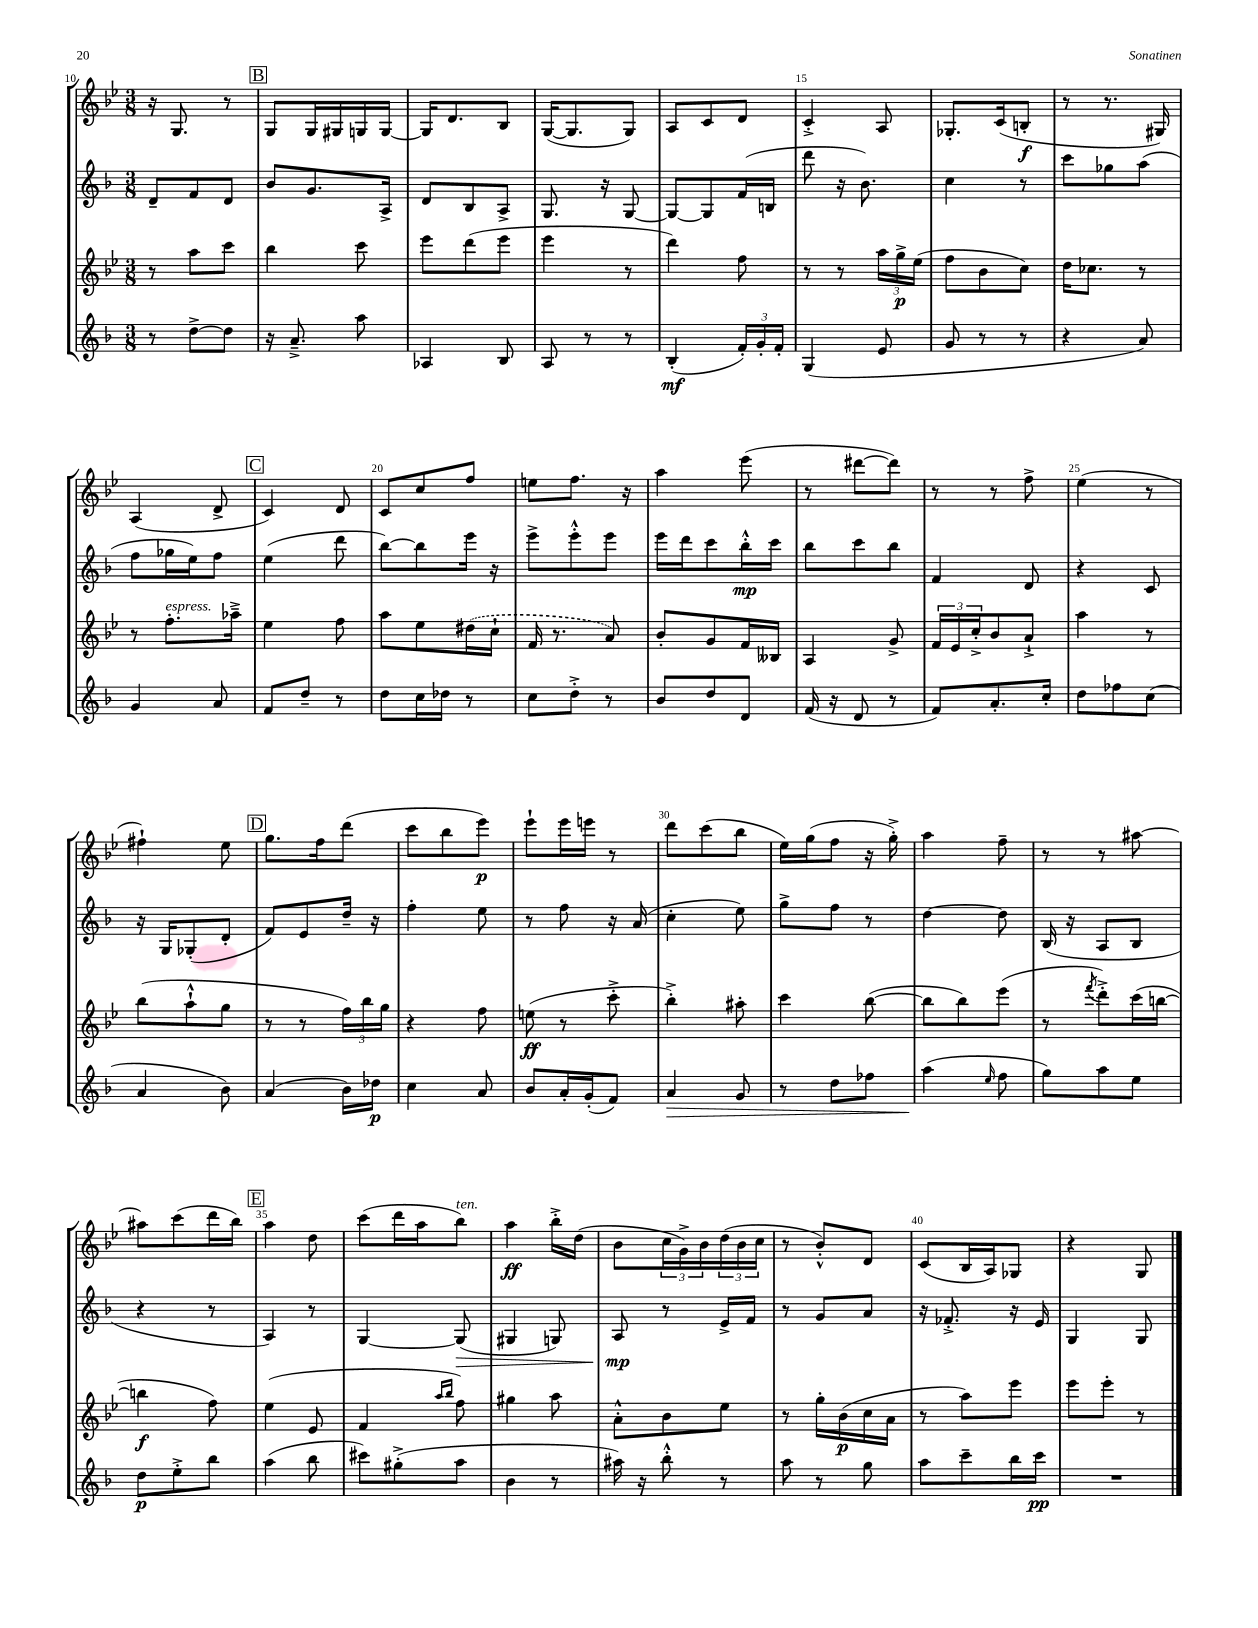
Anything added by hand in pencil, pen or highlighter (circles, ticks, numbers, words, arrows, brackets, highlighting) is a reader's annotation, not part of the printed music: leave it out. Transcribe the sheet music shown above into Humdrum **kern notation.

**kern	**dynam	**kern	**dynam	**kern	**dynam	**kern	**dynam
*part4	*part4	*part3	*part3	*part2	*part2	*part1	*part1
*staff4	*staff4	*staff3	*staff3	*staff2	*staff2	*staff1	*staff1
*clefG2	*	*clefG2	*	*clefG2	*	*clefG2	*
*k[b-]	*	*k[b-e-]	*	*k[b-]	*	*k[b-e-]	*
*M3/8	*	*M3/8	*	*M3/8	*	*M3/8	*
=10	=10	=10	=10	=10	=10	=10	=10
8r	.	8r	.	8d~/L	.	16r	.
.	.	.	.	.	.	8.G/	.
[8dd^\L	.	8aa\L	.	8f/	.	.	.
8dd\J]	.	8ccc\J	.	8d/J	.	8r	.
!!LO:REH:place=s1:t=B
=11	=11	=11	=11	=11	=11	=11	=11
16r	.	4bb-\	.	8b-/L	.	8G/L	.
8.a~^/	.	.	.	.	.	.	.
.	.	.	.	8.g/	.	16G/L	.
.	.	.	.	.	.	16G#X/	.
8aa\	.	8ccc\	.	.	.	16Gn/	.
.	.	.	.	16A^/Jk	.	[16G/JJ	.
=12	=12	=12	=12	=12	=12	=12	=12
4A-X/	.	8eee-\L	.	8d/L	.	16G/KL]	.
.	.	.	.	.	.	8.d/	.
.	.	(8ddd\	.	8B-/	.	.	.
8B-/	.	8eee-\J	.	8A^/J	.	8B-/J	.
=13	=13	=13	=13	=13	=13	=13	=13
8A/	.	4eee-\	.	8.G/	.	([16G/KL	.
.	.	.	.	.	.	8.G/]	.
8r	.	.	.	.	.	.	.
.	.	.	.	16r	.	.	.
8r	.	8r	.	[8G/	.	8G/J)	.
=14	=14	=14	=14	=14	=14	=14	=14
(4B-'/	mf	4ddd\)	.	8G/L_	.	8A/L	.
.	.	.	.	8G/]	.	8c/	.
24f'/LL)	.	8ff\	.	(16f/L	.	8d/J	.
24g'/	.	.	.	.	.	.	.
.	.	.	.	16Bn/JJ	.	.	.
24f'/JJ	.	.	.	.	.	.	.
=15	=15	=15	=15	=15	=15	=15	=15
(4G/	.	8r	.	8ddd\	.	4c'^/	.
.	.	8r	.	16r	.	.	.
.	.	.	.	8.b-\)	.	.	.
8e/	.	24aa\LL	.	.	.	8A/	.
.	.	24gg^\	p	.	.	.	.
.	.	(24ee-\JJ	.	.	.	.	.
=16	=16	=16	=16	=16	=16	=16	=16
8g/	.	8ff\L	.	4cc\	.	8.G-X'/L	.
8r	.	8b-\	.	.	.	.	.
.	.	.	.	.	.	(16c/k	.
8r	.	8cc\J)	.	8r	.	8Bn'/J	f
=17	=17	=17	=17	=17	=17	=17	=17
4r	.	16dd\KL	.	8ccc\L	.	8r	.
.	.	8.cc-X\J	.	.	.	.	.
.	.	.	.	8gg-X\	.	8.r	.
8a/)	.	8r	.	(8aa\J	.	.	.
.	.	.	.	.	.	16G#X/)	.
!!LO:LB:g=z
=18	=18	=18	=18	=18	=18	=18	=18
4g/	.	8r	.	8ff\L	.	(4A/	.
!	!	!LO:TX:a:i:t=espress.	!	!	!	!	!
.	.	8.ff'\L	.	16gg-X\L	.	.	.
.	.	.	.	16ee\J)	.	.	.
8a/	.	.	.	8ff\J	.	8d^/	.
.	.	16aa-X~^\Jk	.	.	.	.	.
!!LO:REH:place=s1:t=C
=19	=19	=19	=19	=19	=19	=19	=19
8f/L	.	4ee-\	.	(4ee\	.	4c/)	.
8dd~/J	.	.	.	.	.	.	.
8r	.	8ff\	.	8ddd\	.	8d/	.
=20	=20	=20	=20	=20	=20	=20	=20
8dd\L	.	8aa\L	.	[8bb-\L)	.	8c/L	.
16cc\L	.	8ee-\	.	8bb-\]	.	8cc/	.
16dd-X\JJ	.	.	.	.	.	.	.
8r	.	(16dd#X\L	.	16eee\Jk	.	8ff/J	.
.	.	16cc`\JJ	.	16r	.	.	.
=21	=21	=21	=21	=21	=21	=21	=21
8cc\L	.	16f/	.	8eee^\L	.	8een\L	.
.	.	8.r	.	.	.	.	.
8dd'^\J	.	.	.	8eee'^^\	.	8.ff\J	.
8r	.	8a/)	.	8eee\J	.	.	.
.	.	.	.	.	.	16r	.
=22	=22	=22	=22	=22	=22	=22	=22
8b-/L	.	8b-'/L	.	16eee\LL	.	4aa\	.
.	.	.	.	16ddd\J	.	.	.
8dd/	.	8g/	.	8ccc\	.	.	.
8d/J	.	16f/L	.	16bb-'^^\L	mp	(8eee-\	.
.	.	16B--X/JJ	.	16ccc\JJ	.	.	.
=23	=23	=23	=23	=23	=23	=23	=23
(16f/	.	4A/	.	8bb-\L	.	8r	.
16r	.	.	.	.	.	.	.
8d/	.	.	.	8ccc\	.	[8ddd#X\L	.
8r	.	8g^/	.	8bb-\J	.	8ddd#\J])	.
=24	=24	=24	=24	=24	=24	=24	=24
8f/L)	.	24f/LL	.	4f/	.	8r	.
.	.	24e-/	.	.	.	.	.
.	.	24cc'^/J	.	.	.	.	.
8.a'/	.	8b-/	.	.	.	8r	.
.	.	8a`^/J	.	8d/	.	8ff^\	.
16cc'/Jk	.	.	.	.	.	.	.
=25	=25	=25	=25	=25	=25	=25	=25
8dd\L	.	4aa\	.	4r	.	(4ee-\	.
8ff-X\	.	.	.	.	.	.	.
(8cc\J	.	8r	.	8c/	.	8r	.
!!LO:LB:g=z
=26	=26	=26	=26	=26	=26	=26	=26
4a/	.	(8bb-\L	.	16r	.	4ff#X`\)	.
.	.	.	.	16G/KL	.	.	.
.	.	8aa`^^\	.	(8G-X'/	.	.	.
8b-\)	.	8gg\J	.	8d'/J	.	8ee-\	.
!!LO:REH:place=s1:t=D
=27	=27	=27	=27	=27	=27	=27	=27
(4a/	.	8r	.	8f/L)	.	8.gg\L	.
.	.	8r	.	8e/	.	.	.
.	.	.	.	.	.	16ff\k	.
16b-\LL)	.	24ff\LL)	.	16dd~/Jk	.	(8ddd\J	.
.	.	24bb-\	.	.	.	.	.
16dd-X\JJ	p	.	.	16r	.	.	.
.	.	24gg\JJ	.	.	.	.	.
=28	=28	=28	=28	=28	=28	=28	=28
4cc\	.	4r	.	4ff'\	.	8ccc\L	.
.	.	.	.	.	.	8bb-\	.
8a/	.	8ff\	.	8ee\	.	8eee-\J)	p
=29	=29	=29	=29	=29	=29	=29	=29
8b-/L	.	(8een\	ff	8r	.	8eee-`\L	.
16a'/L	.	8r	.	8ff\	.	16eee-\L	.
(16g'/J	.	.	.	.	.	16eeen\JJ	.
8f/J)	.	8ccc'^\	.	16r	.	8r	.
.	.	.	.	(16a/	.	.	.
=30	=30	=30	=30	=30	=30	=30	=30
!	!LO:HP:b	!	!	!	!	!	!
4a/	>	4bb-'^\)	.	4cc'\	.	8ddd\L	.
.	.	.	.	.	.	(8ccc\	.
8g/	.	8aa#X'\	.	8ee\)	.	8bb-\J	.
=31	=31	=31	=31	=31	=31	=31	=31
8r	.	4ccc\	.	8gg^\L	.	16ee-\LL)	.
.	.	.	.	.	.	(16gg\J	.
8dd\L	.	.	.	8ff\J	.	8ff\J	.
8ff-X\J	.	([8bb-\	.	8r	.	16r	.
.	.	.	.	.	.	16gg'^\)	.
=32	=32	=32	=32	=32	=32	=32	=32
(4aa\	.	8bb-\L]	.	[4dd\	.	4aa\	.
.	.	8bb-\)	.	.	.	.	.
16qqee/	.	.	.	.	.	.	.
8ff\	]	(8eee-\J	.	8dd\]	.	8ff~\	.
=33	=33	=33	=33	=33	=33	=33	=33
8gg\L)	.	8r	.	(16B-/	.	8r	.
.	.	.	.	16r	.	.	.
.	.	8qfff/	.	.	.	.	.
8aa\	.	8ddd'^\L)	.	8A/L	.	8r	.
8ee\J	.	(16ccc\L	.	8B-/J	.	[8aa#X\	.
.	.	[16bbn\JJ	.	.	.	.	.
!!LO:LB:g=z
=34	=34	=34	=34	=34	=34	=34	=34
8dd\L	p	4bbn\]	f	4r	.	8aa#X\L]	.
8ee'^\	.	.	.	.	.	(8ccc\	.
8bb-\J	.	8ff\)	.	8r	.	16ddd\L	.
.	.	.	.	.	.	16bb-\JJ)	.
!!LO:REH:place=s1:t=E
=35	=35	=35	=35	=35	=35	=35	=35
(4aa\	.	(4ee-\	.	4A/)	.	4aa\	.
8bb-\	.	8e-/	.	8r	.	8dd\	.
=36	=36	=36	=36	=36	=36	=36	=36
8ccc#X\L)	.	4f/	.	[4G/	.	(8ccc\L	.
(8gg#X'^\	.	.	.	.	.	16ddd\L	.
.	.	.	.	.	.	16aa\J	.
.	.	16qqaa/LL	.	.	.	.	.
.	.	16qqbb-/JJ	.	.	.	.	.
!	!	!	!	!	!	!LO:TX:a:i:t=ten.	!
!	!	!	!	!	!LO:HP:b	!	!
8aa\J	.	8ff\)	.	(8G/]	>	8bb-\J)	.
=37	=37	=37	=37	=37	=37	=37	=37
4b-\	.	4gg#X\	.	4G#X/	.	4aa\	ff
8r	.	8aa\	.	8Gn/)	.	16bb-'^\LL	.
.	.	.	.	.	.	(16dd\JJ	.
=38	=38	=38	=38	=38	=38	=38	=38
16aa#X\)	.	8a'^^\L	.	8A/	mp	8b-\L	.
16r	.	.	.	.	.	.	.
8bb-'^^\	.	8b-\	.	8r	]	24cc\L	.
.	.	.	.	.	.	24g^\)	.
.	.	.	.	.	.	24b-\	.
8r	.	8ee-\J	.	16e^/LL	.	(24dd\	.
.	.	.	.	.	.	24b-\	.
.	.	.	.	16f/JJ	.	.	.
.	.	.	.	.	.	24cc\JJ	.
=39	=39	=39	=39	=39	=39	=39	=39
8aa\	.	8r	.	8r	.	8r	.
8r	.	16gg'\LL	.	8g/L	.	8b-'^^/L)	.
.	.	(16b-\	p	.	.	.	.
8gg\	.	16cc\	.	8a/J	.	8d/J	.
.	.	16a\JJ	.	.	.	.	.
=40	=40	=40	=40	=40	=40	=40	=40
8aa\L	.	8r	.	16r	.	(8c/L	.
.	.	.	.	8.f-X'^/	.	.	.
8ccc~\	.	8aa\L)	.	.	.	16B-/L	.
.	.	.	.	.	.	16A/J)	.
16bb-\L	.	8eee-\J	.	16r	.	8G-X/J	.
16ccc\JJ	pp	.	.	16e/	.	.	.
=41	=41	=41	=41	=41	=41	=41	=41
4.r	.	8eee-\L	.	4G/	.	4r	.
.	.	8eee-'\J	.	.	.	.	.
.	.	8r	.	8G/	.	8G/	.
==	==	==	==	==	==	==	==
*-	*-	*-	*-	*-	*-	*-	*-
